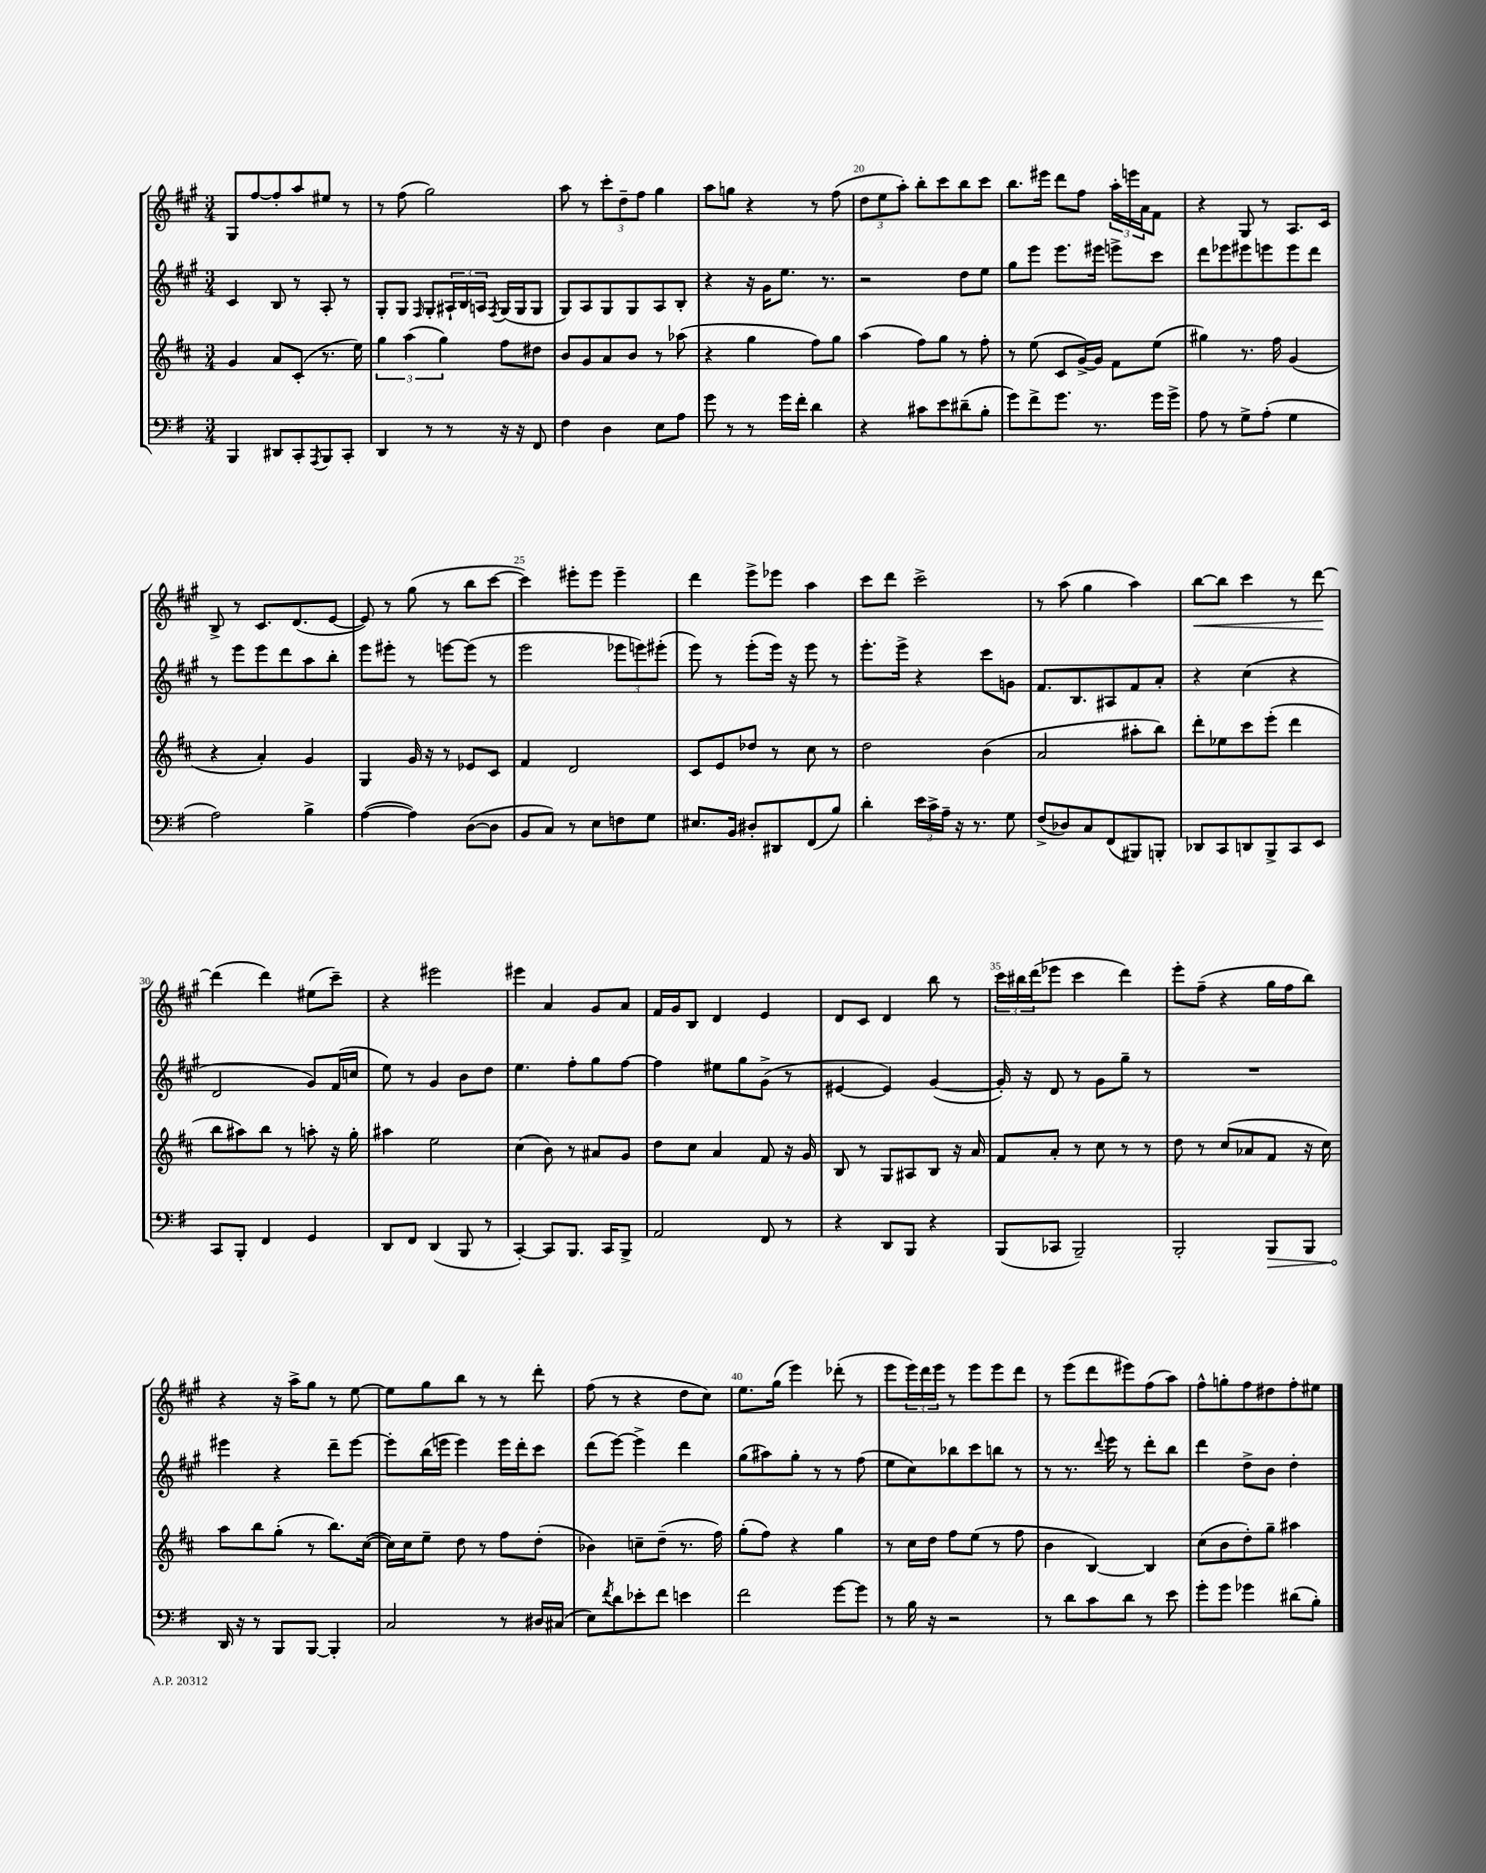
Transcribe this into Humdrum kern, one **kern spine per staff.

**kern	**kern	**kern	**kern
*staff4	*staff3	*staff2	*staff1
*clefF4	*clefG2	*clefG2	*clefG2
*k[f#]	*k[f#c#]	*k[f#c#g#]	*k[f#c#g#]
*M3/4	*M3/4	*M3/4	*M3/4
4BBB	4g	4c#	8G#
.	.	.	[8ff#
8DD#	8a	8B	8ff#']
8CC'	(8c#'	8r	8aa
8qAAA	.	.	.
8BBB	8.r	8A'	8ee#
8CC'	.	8r	8r
.	16ee)	.	.
=	=	=	=
4DD	6gg	8G#'	8r
.	.	8G#	(8ff#
.	(6aa	.	.
.	.	16qqF#	.
8r	.	8G#'	2gg#)
.	6gg)	.	.
8r	.	24A#`	.
.	.	24B	.
.	.	24A	.
.	.	8qF#	.
16r	8ff#	(16G#	.
16r	.	16G#	.
8FF#	8dd#	8G#	.
=	=	=	=
4F#	8b	8G#)	8aa
.	8g	8A	8r
4D	8a	8G#	12ccc#'
.	.	.	12dd~
.	8b	8G#	.
.	.	.	12ff#
8E	8r	8A	4gg#
8A	(8aa-	8B'	.
=	=	=	=
8g	4r	4r	8aa
8r	.	.	8gg
8r	4gg	16r	4r
.	.	16g#	.
16g	.	8.ee	.
16f#'	.	.	.
4d	8ff#)	.	8r
.	.	8.r	.
.	8gg	.	(8ff#
=	=	=	=
4r	(4aa	2r	12dd
.	.	.	12ee
.	.	.	12aa')
8c#	8ff#)	.	8bb'
8e	8gg	.	8ccc#
(8d#~	8r	8dd	8bb
8B'	8ff#'	8ee	8ccc#
=	=	=	=
8g)	8r	8gg#	8.bb
8f#^	(8ee	8eee	.
.	.	.	16eee#
8.g	8c#	8.eee	8ddd
.	[16g^)	.	8ff#
8.r	16g]	16eee#	.
.	8f#	8eee^	24aa'
.	.	.	24eee
.	.	.	24a
16g	(8ee	8ccc#	8f#
16g^	.	.	.
=	=	=	=
8A	4gg#)	8ddd	4r
8r	.	8eee-	.
8G^	8.r	8eee#	8G#
(8A'	.	8eee	8r
.	16ff#	.	.
4G	(4g	8eee	8.A
.	.	8ddd	.
.	.	.	16c#
=	=	=	=
2A)	4r	8r	8B^
.	.	8eee	8r
.	4a')	8eee	8.c#
.	.	8ddd	.
.	.	.	(8.d
4B^	4g	8aa	.
.	.	8bb'	[8e
=	=	=	=
([4A	4G	8eee	8e])
.	.	8eee#'	8r
4A])	16g	8r	(8gg#
.	16r	.	.
.	8r	[8eee	8r
([8D	8e-	(8eee]	8bb
8D]	8c#	8r	[8ccc#
=	=	=	=
8BB	4f#	2eee	4ccc#])
8C)	.	.	.
8r	2d	.	8eee#'
8E	.	.	8eee#
8F	.	12eee-	4eee#~
.	.	12eee)	.
8G	.	.	.
.	.	(12eee#'	.
=	=	=	=
8.E#	8c#	8eee)	4ddd
.	8e	8r	.
16BB	.	.	.
8D#'	8dd-	(8eee'	8eee^
8DD#	8r	16eee)	8eee-
.	.	16r	.
(8FF#	8cc#	8eee	4aa
8B)	8r	8r	.
=	=	=	=
4d'	2dd	8.eee'	8ccc#
.	.	.	8ddd
.	.	16eee^	.
24e	.	4r	2ccc#^
24c^	.	.	.
24A~	.	.	.
16r	.	.	.
8.r	.	.	.
.	(4b	8ccc#	.
8G	.	8g	.
=	=	=	=
(8F#^	2a	8.f#	8r
8D-)	.	.	(8aa
.	.	8.B	.
8C	.	.	4gg#
(8FF#	.	8A#	.
8BBB#)	8aa#'	8f#	4aa)
8BBB'	8bb)	8a'	.
=	=	=	=
8DD-	8ddd'	4r	[8bb
8CC	8ee-	.	8bb]
8DD	8ccc#	(4cc#	4ccc#
8BBB^	(8eee'	.	.
8CC	4ddd	4r	8r
8EE	.	.	[8ddd
=	=	=	=
8CC	8bb	2d	(4ddd]
8BBB'	8aa#)	.	.
4FF#	8bb	.	4ddd)
.	8r	.	.
4GG	8aa'	8g#)	(8ee#
.	16r	(16f#	8ccc#~)
.	16gg'	16cc	.
=	=	=	=
8DD	4aa#	8ee)	4r
8FF#	.	8r	.
(4DD	2ee	4g#	2eee#
8BBB	.	8b	.
8r	.	8dd	.
=	=	=	=
[4CC')	(4cc#	4.ee	4eee#
8CC]	8b)	.	4a
8.BBB	8r	8ff#'	.
.	8a#	8gg#	8g#
16CC	.	.	.
8BBB^	8g	[8ff#	8a
=	=	=	=
2AA	8dd	4ff#]	16f#
.	.	.	16g#
.	8cc#	.	8B
.	4a	8ee#	4d
.	.	8gg#	.
8FF#	8f#	(8g#^	4e
8r	16r	8r	.
.	16g	.	.
=	=	=	=
4r	8B	[4e#	8d
.	8r	.	8c#
8DD	8G	4e#])	4d
8BBB	8A#	.	.
4r	8B	([4g#	8bb
.	16r	.	8r
.	16a	.	.
=	=	=	=
(8BBB	8f#	16g#'])	24ccc#
.	.	.	24bb#
.	.	16r	.
.	.	.	(24ddd
8CC-	8a'	8d	8eee-
2BBB~)	8r	8r	4ccc#
.	8cc#	8g#	.
.	8r	8gg#~	4ddd)
.	8r	8r	.
=	=	=	=
2BBB'	8dd	2.r	8eee'
.	8r	.	(8ff#~
.	(8cc#	.	4r
.	8a-	.	.
8BBB	8f#	.	16gg#
.	.	.	16ff#
8BBB	16r	.	8bb)
.	16cc#)	.	.
=	=	=	=
16DD	8aa	4eee#	4r
16r	.	.	.
8r	8bb	.	.
8BBB	(8gg'	4r	16r
.	.	.	16aa^
[8BBB	8r	.	8gg#
4BBB']	8.bb)	8ddd~	8r
.	.	[8eee#	[8ee
.	([16cc#	.	.
=	=	=	=
2C	16cc#])	8eee#']	8ee]
.	16cc#	.	.
.	8ee~	(16bb	8gg#
.	.	16eee	.
.	8dd	4eee)	8bb
.	8r	.	8r
8r	8ff#	16eee	8r
.	.	16ddd'	.
16D#	(8dd'	8ccc#	8ddd'
(16C#	.	.	.
=	=	=	=
8E)	4b-)	(8ddd	(8ff#
8qf#	.	.	.
8d	.	[8eee)	8r
8e-'	8cc~	4eee^]	4r
8f#	(8dd~	.	.
4e	8.r	4ddd	8dd
.	.	.	8cc#)
.	16ff#)	.	.
=	=	=	=
2f#	(8gg'	(8gg#	8.ee
.	8ff#)	8aa#)	.
.	.	.	(16gg#
.	4r	8gg#'	4eee)
.	.	8r	.
[8g	4gg	8r	(8ddd-'
8g]	.	(8ff#	8r
=	=	=	=
8r	8r	8ee	8eee
16B	16cc#	8cc#)	24eee)
.	.	.	24ddd
16r	16dd	.	.
.	.	.	24eee
2r	8ff#	8bb-	8r
.	(8ee	8ccc#	8eee
.	8r	8bb	8eee
.	8ff#	8r	8ddd
=	=	=	=
8r	4b	8r	8r
8d	.	8.r	(8eee
8c	[4B)	.	8ddd
.	.	8qqddd	.
.	.	16eee	.
8d	.	8r	8eee#)
8r	4B]	8ddd'	(8ff#
8e	.	8bb	8aa)
=	=	=	=
8g'	(8cc#	4ddd	8ff#^^
8g	8b	.	8gg'
4g-	8dd')	8dd^	8ff#
.	8gg~	8b	8dd#
(8d#	4aa#	4dd'	8ff#'
8B')	.	.	8ee#
==	==	==	==
*-	*-	*-	*-
